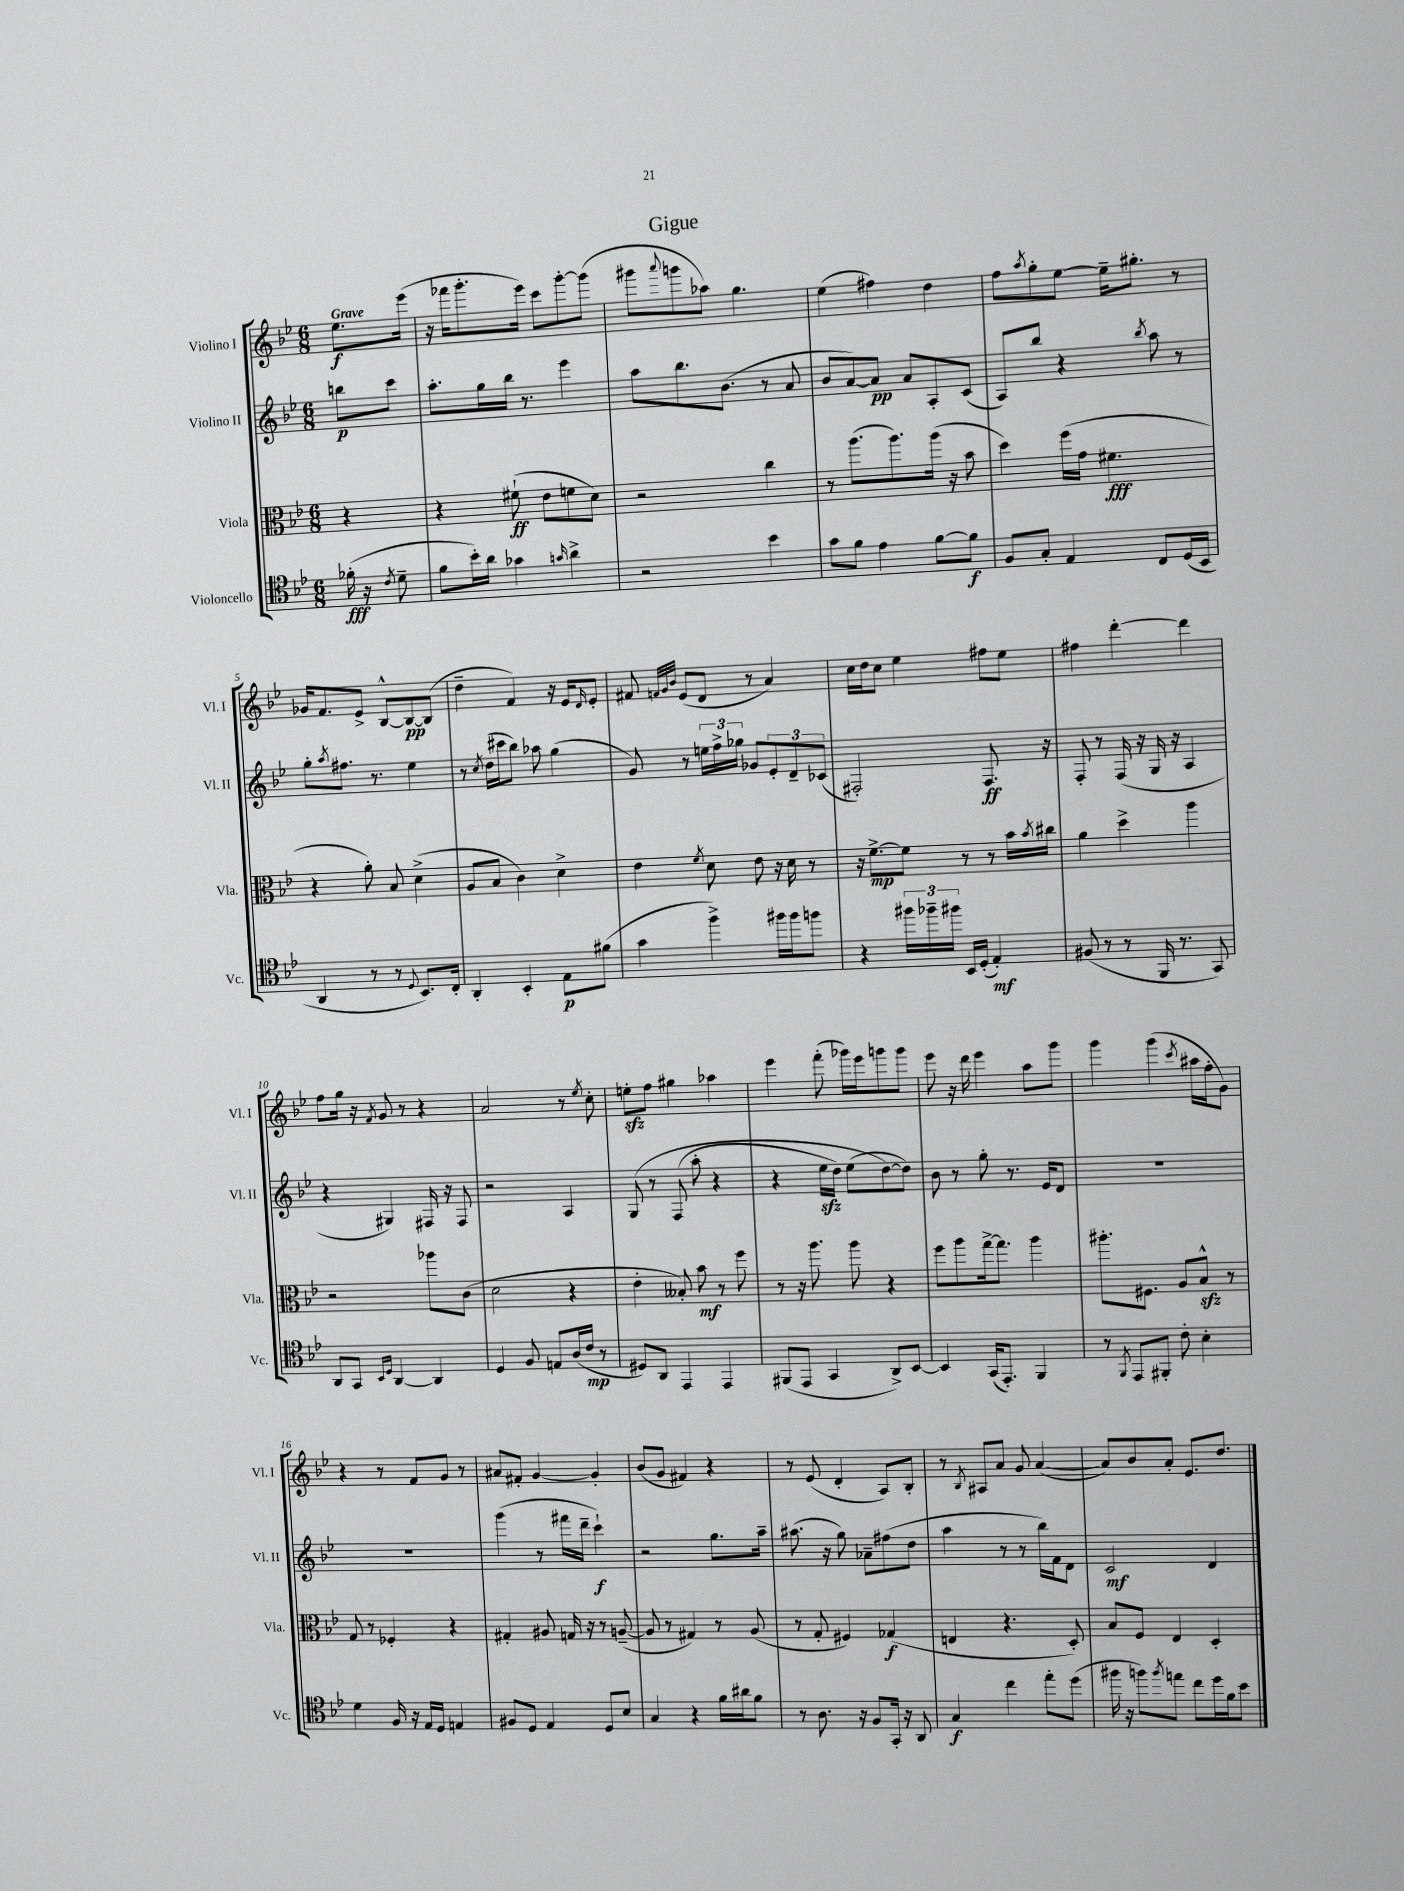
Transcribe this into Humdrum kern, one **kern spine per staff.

**kern	**kern	**kern	**kern
*staff4	*staff3	*staff2	*staff1
*clefC4	*clefC3	*clefG2	*clefG2
*k[b-e-]	*k[b-e-]	*k[b-e-]	*k[b-e-]
*M6/8	*M6/8	*M6/8	*M6/8
(16f-'\	4r	8bb\L	8.ee-\L
16r	.	.	.
8qc/	.	.	.
8d~\	.	8ccc\J	.
.	.	.	(16eee-\Jk
=	=	=	=
8f\L	4r	8.aa'\L	16r
.	.	.	16fff-\LK
16b-'\L)	.	.	8.ggg'\
16a\JJ	.	16gg\L	.
4g-\	(8f#`\	16bb-\JJ	.
.	.	8.r	16eee-\Jk)
.	8e-\L	.	8ccc\L
16qqg/	.	.	.
4a^\	8f\	4eee-\	[8ggg'\
.	8d\J)	.	(8ggg\]J
=	=	=	=
2r	2r	8aa\L	8ggg#\L
.	.	.	8qqaaa/
.	.	8.bb-\	8ggg\
.	.	.	8aa-\J)
.	.	(8.b-\J	.
.	.	.	4.gg\
4b-\	4cc\	8r	.
.	.	8a/	.
=	=	=	=
8g\L	8r	8b-/L	(4ee-\
8f\J	(8.aa\L	[8a/)	.
4e-\	.	8a/]J	4ff#\)
.	8.aa\)	.	.
.	.	8a/L	.
[8f\L	(16aa\Jk	8A'/	4dd\
.	16r	.	.
8f\]J	8b-\	(8c/J	.
=	=	=	=
8F/L	4dd\)	8A/L)	8ff\L
.	.	.	8qaa/
8G'/J	.	8bb-/J	8gg'\
4E-/	(16ff\LL	4r	[8ee-\J
.	16g\JJ	.	.
.	4.f#\	.	16ee-~\]LK
.	.	.	8.gg#'\J
.	.	8qbb-/	.
8C/L	.	8aa\	.
(16D/L	.	8r	8r
16BB-/JJ	.	.	.
=	=	=	=
4AA/	4r	8gg'\L	16g-/LK
.	.	.	8.f/
.	.	8qaa/	.
.	.	8.ff#\J	.
8r	8a'\)	.	8e-^/J
.	.	8.r	.
8r	8B-/	.	[8B-^^/L
8qqD/	.	.	.
8.BB-/L)	(4d^\	4ee-\	8B-/_
.	.	.	(8B-/]J
16C'/Jk	.	.	.
=	=	=	=
4AA'/	8A/L	8r	4dd~\
.	.	8qcc/	.
.	8B-/J	(16dd\LL	.
.	.	16ccc#\J	.
4BB-'/	4c\)	8bb-\J)	4f/)
.	.	8aa-\	.
8E-\L	4d^\	(4gg\	16r
.	.	.	16e-/LK
.	.	.	16qqd/
(8f#\J	.	.	8e-'/J
=	=	=	=
4g\	4e-\	8g/)	8f#/
.	.	.	32qqf/LLL
.	.	.	32qqg/
.	.	.	32qqb-/JJJ
.	.	8r	(8e-/L
.	8qf/	.	.
4ff^\)	8d\	24ee\LL	8d/J
.	.	24ff^\	.
.	.	24gg-\JJ	.
.	8e-\	8g-/L	8r
16ff#\LL	16r	12e-'/	4a/)
16ff#\J	16d\	.	.
.	.	12d~/	.
8ff\J	8r	.	.
.	.	(12c-/J	.
=	=	=	=
4r	16r	2F#'/)	16cc\LL
.	[8.f^\L	.	16dd\J
.	.	.	8cc\J
24ff#\LL	8f\]J	.	4ee-\
24ff-~\	.	.	.
24ff#\JJ	.	.	.
16BB-/LL	8r	.	.
(16D'/JJ	.	.	.
4E-'/)	8r	8.F#/	8ff#\L
.	16b-\LL	.	8ee-\J
.	8qb-/	.	.
.	16cc#\JJ	16r	.
=	=	=	=
(8F#/	4a\	8F'/	4ff#\
8r	.	8r	.
8r	4dd^\	(16F/	[4ddd'\
.	.	16r	.
16FF/	.	16G/	.
8.r	.	16r	.
.	4aa\	4A/	4ddd\]
8GG/)	.	.	.
=	=	=	=
8AA/L	2r	4r	8ff\L
8GG/J	.	.	16gg\Jk
.	.	.	16r
16qqBB-/LL	.	.	.
16qqD/JJ	.	.	8qf/
[4AA/	.	4G#/)	8g/
.	.	.	8r
4AA/]	8aa-\L	16F#/	4r
.	.	16r	.
.	(8c\J	8F#/	.
=	=	=	=
4D/	2d\	2r	2a/
8F/	.	.	.
8E/L	.	.	.
(16A/L	4r	4A/	8r
16c/JJ	.	.	.
.	.	.	8qee-/
8r	.	.	8cc'\
=	=	=	=
8D#/L)	4e-'\	&(8G/	8ee'\L
8AA/J	.	8r	8ff\J
4EE-/	8B--'/)	(8F/	4gg#\
.	8b-\	8aa'\	.
4EE-/	8r	4r	4aa-\
.	8ff\	.	.
=	=	=	=
(8FF#/L	8r	4r	4eee-\
8EE-/J	16r	.	.
.	8.aa\	.	.
4GG/	.	16ee-\LL	(8fff'\
.	.	16dd\JJ)	.
.	8aa\	(8ee-\L	16ggg-\LL)
.	.	.	16eee-\J
8AA^/L)	4r	[8dd\&)	8ggg\
[8BB-/J	.	8dd\]J)	8ggg\J
=	=	=	=
4BB-/]	8ff\L	8b-\	8eee-\
.	8aa\	8r	16r
.	.	.	16ddd\
(16GG/LK	[16gg^\k	8gg'\	4eee-\
8.EE-'/J)	8.gg\]J	.	.
.	.	8.r	.
4FF/	4aa\	.	8aa\L
.	.	16e-/LK	.
.	.	8d/J	8ggg\J
=	=	=	=
8r	8.aa#'\L	2.r	4ggg\
8qFF/	.	.	.
8EE-/L	.	.	.
.	8.F#\J	.	.
8FF#'/J	.	.	(4ggg\
8c'\	8A/L	.	.
.	.	.	8qccc/
4B-'\	8B-^^/J	.	16aa#\LL
.	.	.	16ff'\J
.	8r	.	8g\J)
=	=	=	=
4d\	8G/	2.r	4r
.	8r	.	.
16F/	4F-'/	.	8r
16r	.	.	.
16E-/LL	.	.	8f/L
16D/JJ	.	.	.
4E/	4r	.	8g/J
.	.	.	8r
=	=	=	=
8F#/L	4G#'/	(4ggg\	8a#/L
8D/J	.	.	8f#'/J
4E-/	8A#/	8r	[4g/
.	16G/	16fff#\LL	.
.	16r	16ddd~\JJ	.
8D/L	8r	4ccc`\)	4g'/]
8B-/J	([8A~/	.	.
=	=	=	=
4G/	8A/]	2r	(8b-/L
.	8r	.	8g/J
4r	4G#/)	.	4f#/)
16f\LL	8r	8.gg\L	4r
16a#\J	.	.	.
8f\J	(8A/	.	.
.	.	16aa~\Jk	.
=	=	=	=
8r	8r	(8.aa#\	8r
8.A\	8G'/	.	(8e-/
.	.	16r	.
.	4F#/)	8gg\)	4d'/
16r	.	.	.
8F/L	.	8a-~\L	.
16GG'/Jk	(4G-/	(8ff#\	8A/L)
16r	.	.	.
8AA/	.	8dd\J	8B-'/J
=	=	=	=
4G/	4E/	4aa\	8r
.	.	.	8qB-/
.	.	.	8A#/L
4cc\	4.r	8r	8a/J
.	.	8r	8g/
8ee-'\L	.	16bb-\LL)	([4a/
.	.	16f\J	.
(8dd\J	8D'/)	8d\J	.
=	=	=	=
16ff#\	8B-/L	2c/	8a/]L)
16r	.	.	.
8ff\L)	8F/J	.	8b-/
8qff/	.	.	.
8ee\J	4E-/	.	8a'/J
8cc\L	.	.	8.e-/L
16dd\L	4D'/	4d/	.
16f\J	.	.	8.dd/J
8b-\J	.	.	.
==	==	==	==
*-	*-	*-	*-
